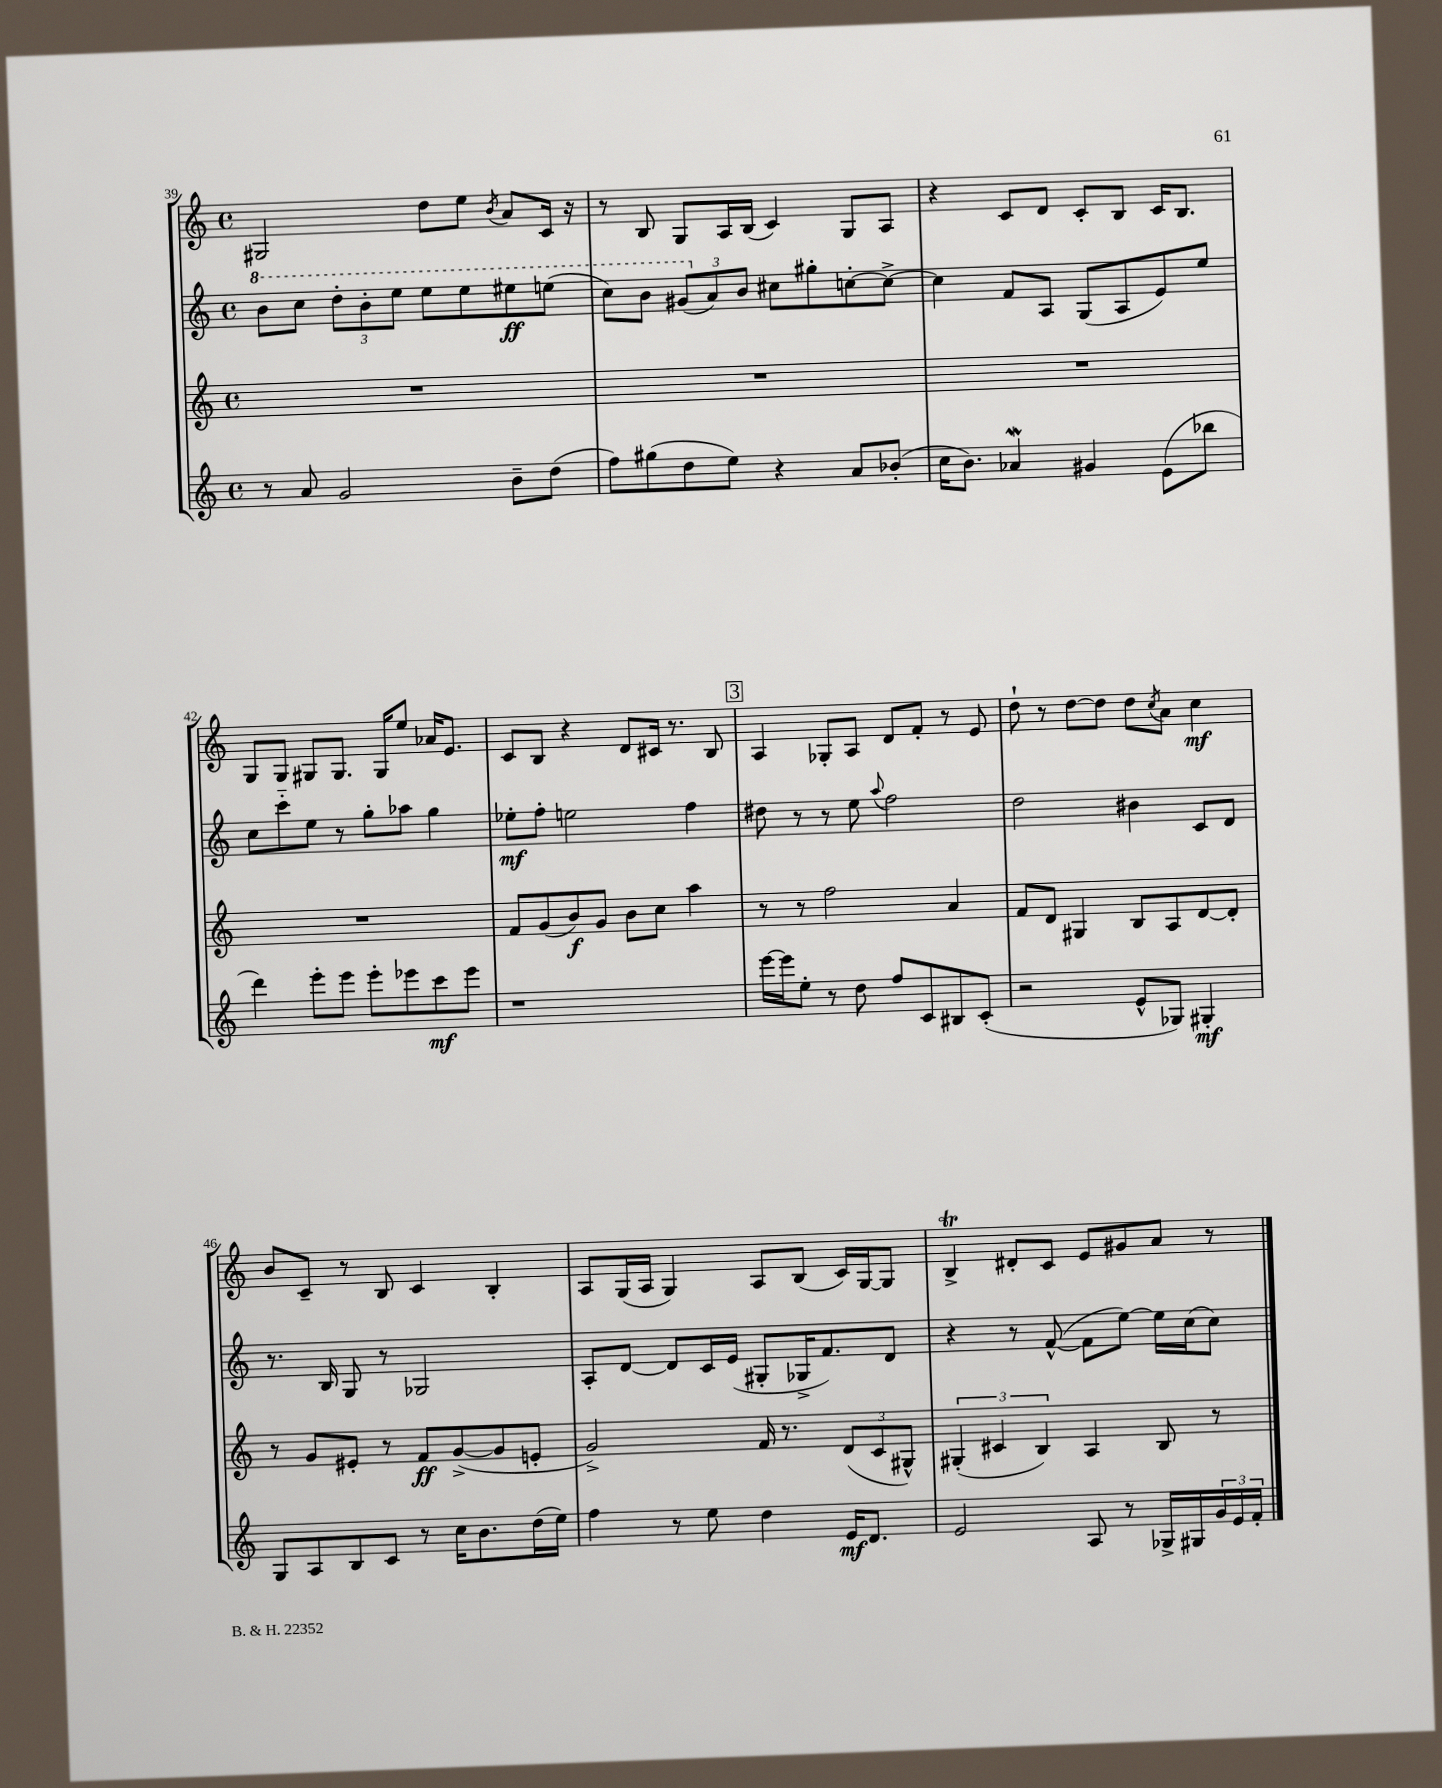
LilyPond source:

<<
\new StaffGroup <<
\new Staff = "s0" {
    \clef treble \key c \major \defaultTimeSignature \time 4/4
    gis2 d''8 e''8 \acciaccatura { b'8 } a'8 c'16 r16 |
    r8 b8 g8 a16 b16( c'4) g8 a8 |
    r4 c'8 d'8 c'8-. b8 c'16 b8. |
    g8 g8 gis8 gis8. gis16 e''8 aes'16 e'8. |
    c'8 b8 r4 d'8 cis'16 r8. b8 |
    \mark \markup { \box "3" } a4 ges8-. a8 d'8 f'8-. r8 e'8 |
    d''8-! r8 d''8~ d''8 d''8 \acciaccatura { c''8 } a'8 c''4\mf |
    b'8 c'8-- r8 b8 c'4 b4-. |
    a8 g16( a16 g4) a8 b8( c'16) g16~ g8 |
    b4->\trill dis'8-. c'8 e'8 gis'8 a'8 r8 \bar "|." |
}
\new Staff = "s1" {
    \clef treble \key c \major \defaultTimeSignature \time 4/4
    \ottava #1 b''8 c'''8 \tuplet 3/2 { d'''8-. b''8-. e'''8 } e'''8 e'''8 eis'''8\ff e'''8( |
    c'''8) b''8 \tuplet 3/2 { gis''8( \ottava #0 a'8) b'8 } cis''8 gis''!8-. c''8~-. c''8~-> |
    c''4 f'8 a8 g8( a8 e'8) e''8 |
    c''8 c'''8-_ e''8 r8 g''8-. aes''8 g''4 |
    ees''8-.\mf f''8-. e''2 f''4 |
    \mark \markup { \box "3" } dis''8 r8 r8 e''8 \appoggiatura { a''8 } f''2 |
    d''2 bis'4 c'8 d'8 |
    r8. b16 g8 r8 ges2 |
    a8-. d'8~ d'8 c'16 e'16( gis8-. ges16-> f'8.) d'8 |
    r4 r8 f'8~-^( f'8 e''8~) e''16 c''16( c''8) \bar "|." |
}
\new Staff = "s2" {
    \clef treble \key c \major \defaultTimeSignature \time 4/4
    R1 |
    R1 |
    R1 |
    R1 |
    f'8 g'8( b'8\f) g'8 b'8 c''8 a''4 |
    \mark \markup { \box "3" } r8 r8 f''2 a'4 |
    f'8 d'8 gis4 b8 a8 d'8~ d'8-. |
    r8 g'8 eis'8-. r8 f'8\ff g'8~->( g'8 e'8-. |
    g'2->) f'16 r8. \tuplet 3/2 { d'8( c'8 gis8-^) } |
    \tuplet 3/2 { gis4-.( cis'4 b4) } a4 b8 r8 \bar "|." |
}
\new Staff = "s3" {
    \clef treble \key c \major \defaultTimeSignature \time 4/4
    r8 a'8 g'2 b'8-- d''8( |
    f''8) gis''8( d''8 e''8) r4 a'8 bes'8-.( |
    c''16 b'8.) aes'4\mordent gis'4 e'8( bes''8 |
    d'''4) e'''8-. e'''8 e'''8-. ees'''8 c'''8\mf ees'''8 |
    r1 |
    \mark \markup { \box "3" } e'''16~ e'''16 e''8-. r8 d''8 f''8 c'8 bis8 c'8-.( |
    r2 e'8-^ ges8) gis4-.\mf |
    g8 a8 b8 c'8 r8 c''16 b'8. d''16( e''16) |
    f''4 r8 e''8 d''4 e'16\mf d'8. |
    e'2 a8 r8 ges16-> gis16 \tuplet 3/2 { g'16 e'16 f'16-. } \bar "|." |
}
>>
>>
\layout { \context { \Score currentBarNumber = #39 } }
